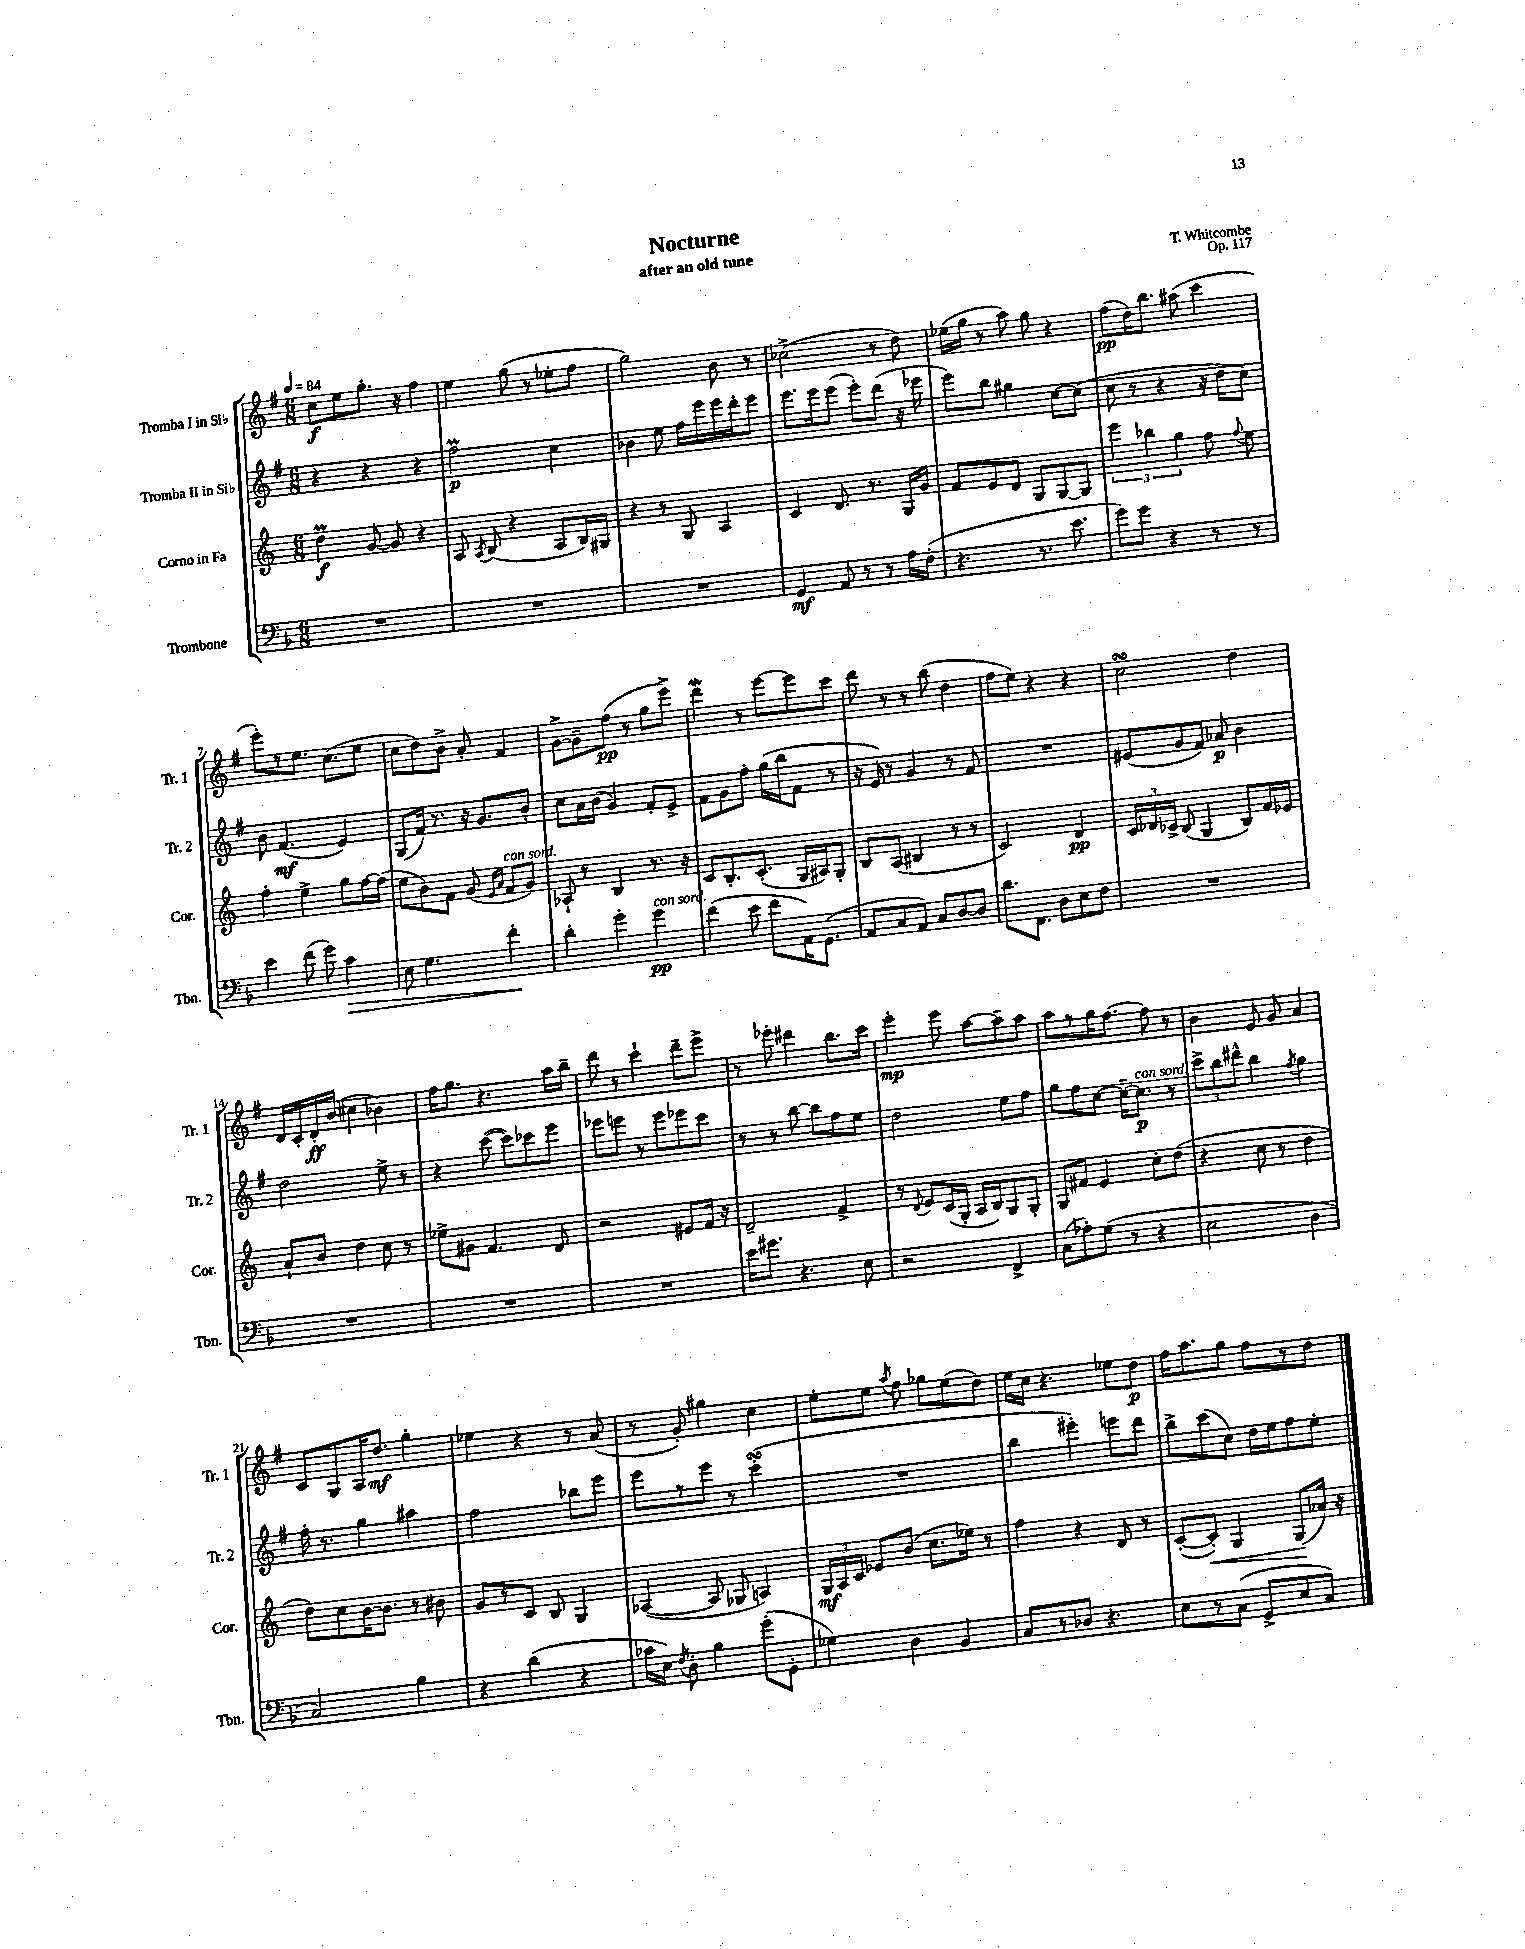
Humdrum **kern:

**kern	**dynam	**kern	**dynam	**kern	**dynam	**kern	**dynam
*part4	*part4	*part3	*part3	*part2	*part2	*part1	*part1
*staff4	*staff4	*staff3	*staff3	*staff2	*staff2	*staff1	*staff1
*I"Trombone	*	*I"Corno in Fa	*	*I"Tromba II in Si♭	*	*I"Tromba I in Si♭	*
*I'Tbn.	*	*I'Cor.	*	*I'Tr. 2	*	*I'Tr. 1	*
*clefF4	*	*clefG2	*	*clefG2	*	*clefG2	*
*k[b-]	*	*k[]	*	*k[f#]	*	*k[f#]	*
*M6/8	*	*M6/8	*	*M6/8	*	*M6/8	*
*MM84	*	*MM84	*	*MM84	*	*MM84	*
=1	=1	=1	=1	=1	=1	=1	=1
2.r	.	4ddM\	f	4r	.	8cc\L	f
.	.	.	.	.	.	8ee\	.
.	.	[8g/	.	4r	.	8.gg'\J	.
.	.	8g/]	.	.	.	.	.
.	.	.	.	.	.	16r	.
.	.	4r	.	4r	.	4ff#\	.
=2	=2	=2	=2	=2	=2	=2	=2
2.r	.	8A/	.	2ff#m\	p	4ee\	.
.	.	8qA/	.	.	.	.	.
.	.	(8B/	.	.	.	.	.
.	.	4r	.	.	.	(8gg\	.
.	.	.	.	.	.	8r	.
.	.	8A/L	.	4cc\	.	8ee-X'\L	.
.	.	16B/L)	.	.	.	8ff#\J	.
.	.	16G#X/JJ	.	.	.	.	.
=3	=3	=3	=3	=3	=3	=3	=3
2.r	.	4r	.	4b-X\	.	2gg\)	.
.	.	8r	.	8ee\	.	.	.
.	.	8G/	.	16ff#\LL	.	.	.
.	.	.	.	16eee\	.	.	.
.	.	4A/	.	16eee\	.	8b\	.
.	.	.	.	16ddd'\J	.	.	.
.	.	.	.	8eee\J	.	8r	.
=4	=4	=4	=4	=4	=4	=4	=4
4GG/	mf	4c/	.	8.eee\L	.	(2cc-X^\	.
.	.	.	.	16eee\k	.	.	.
8AA/	.	8.d/	.	(8eee\J	.	.	.
8r	.	.	.	8eee'\L)	.	.	.
.	.	8.r	.	.	.	.	.
8r	.	.	.	(8ddd\J	.	8r	.
16A\LL	.	16G/LL	.	16r	.	8dd\)	.
(16F'\JJ	.	16g/JJ	.	16eee-X\	.	.	.
=5	=5	=5	=5	=5	=5	=5	=5
4.r	.	8f/L	.	8eee\L)	.	(16ee-X\LL	.
.	.	.	.	.	.	16gg\JJ	.
.	.	8e/	.	8bb\J	.	8r	.
.	.	8d/J	.	4gg#X\	.	8aa\)	.
8.r	.	8G/L	.	.	.	8gg\	.
.	.	[8G/	.	[8cc\L	.	4r	.
8.e\	.	.	.	.	.	.	.
.	.	8G/J]	.	(8cc\J]	.	.	.
=6	=6	=6	=6	=6	=6	=6	=6
8g\L)	.	6eee\	.	8cc\	.	(8ff#\L	pp
8g\J	.	.	.	8r	.	16dd\K)	.
.	.	6bb-X\	.	.	.	.	.
.	.	.	.	.	.	8.bb\J	.
4r	.	.	.	4r	.	.	.
.	.	6gg\	.	.	.	.	.
.	.	.	.	.	.	(8aa#X\	.
8r	.	8ff\	.	16r	.	4ccc\	.
.	.	.	.	16dd\KL	.	.	.
.	.	8qqff/	.	.	.	.	.
8r	.	8ee\	.	8cc\J)	.	.	.
!!LO:LB:g=z
=7	=7	=7	=7	=7	=7	=7	=7
4e\	.	4ff'\	.	8b\	.	8eee'\L)	.
.	.	.	.	(4.f#/	mf	8r	.
(8f\	.	4ee^\	.	.	.	8.ee\J	.
8g\)	.	.	.	.	.	.	.
.	.	.	.	.	.	(8.cc\L	.
!	!LO:HP:b	!	!	!	!	!	!
4c\	>	8gg\L	.	4e/)	.	.	.
.	.	[16ff\L	.	.	.	8ee\J	.
.	.	(16ff\JJ]	.	.	.	.	.
=8	=8	=8	=8	=8	=8	=8	=8
8E\	.	8ee\L	.	(8G/L	.	8cc\L	.
4.G\	.	8b\)	.	16f#/Jk)	.	8dd\)	.
.	.	.	.	8.r	.	.	.
.	.	8f\J	.	.	.	8b^\J	.
.	.	(8g/	.	16r	.	8a'/	.
.	.	.	.	8.g/L	.	.	.
.	.	16qqe/LL	.	.	.	.	.
.	.	16qqa/JJ	.	.	.	.	.
!	!	!LO:TX:a:i:t=con sord.	!	!	!	!	!
4f'\	.	8f/L	.	.	.	4f#/	.
.	.	8g/J)	.	8b'/J	.	.	.
.	]	.	.	.	.	.	.
=9	=9	=9	=9	=9	=9	=9	=9
4d'\	.	8A-X`/	.	8cc\L	.	[8g^\L	.
.	.	8r	.	16a\L	.	8g~\]	.
.	.	.	.	(16b\JJ	.	.	.
4g'\	.	4B/	.	4g/)	.	(8ff#\J	pp
.	.	.	.	.	.	8r	.
!LO:TX:a:i:t=con sord.	!	!	!	!	!	!	!
4g\	pp	8.r	.	8f#'/L	.	8gg\L	.
.	.	.	.	8e^/J	.	8eee^\J)	.
.	.	16r	.	.	.	.	.
=10	=10	=10	=10	=10	=10	=10	=10
(4f\	.	8c/L	.	8f#\L	.	4dddW\	.
.	.	8.B'/	.	8g\	.	.	.
8e\	.	.	.	8ff#'\J	.	8r	.
.	.	(8.c'/J	.	.	.	.	.
8f\L	.	.	.	(16gg\LL	.	[8eee\L	.
.	.	.	.	16bb\J	.	.	.
16AA\K)	.	16G/LL	.	8f#\J	.	8eee\]	.
(8.GG\J	.	16A#X/J)	.	.	.	.	.
.	.	8G'/J	.	8r	.	8ccc\J	.
=11	=11	=11	=11	=11	=11	=11	=11
8AA/L	.	8B/L	.	16r	.	8ddd\	.
.	.	.	.	16e/)	.	.	.
8C/	.	(8A/J	.	8r	.	8r	.
8AA/J)	.	4B#X/	.	4g/	.	8r	.
8C/L	.	.	.	.	.	(8bb\	.
[8D/	.	8r	.	8r	.	4dd\	.
8D/J]	.	8r	.	8f#/	.	.	.
=12	=12	=12	=12	=12	=12	=12	=12
8.d\L	.	2c/)	.	2.r	.	8ff#\L	.
.	.	.	.	.	.	8ee\J)	.
8.FF\J	.	.	.	.	.	.	.
.	.	.	.	.	.	4r	.
8D\L	.	.	.	.	.	.	.
8E\	.	4d/	pp	.	.	4r	.
8F\J	.	.	.	.	.	.	.
=13	=13	=13	=13	=13	=13	=13	=13
2.r	.	24c/LL	.	(8e#X/L	.	2ccsSSs\	.
.	.	24d-X/	.	.	.	.	.
.	.	24c-X^/JJ	.	.	.	.	.
.	.	(8B/	.	8g/	.	.	.
.	.	4G/	.	8f#/J)	.	.	.
.	.	.	.	8a-X/	p	.	.
.	.	8B/L)	.	4b\	.	4dd\	.
.	.	16f/L	.	.	.	.	.
.	.	16e-X/JJ	.	.	.	.	.
!!LO:LB:g=z
=14	=14	=14	=14	=14	=14	=14	=14
2.r	.	8a`/L	.	2dd\	.	16d/LL	.
.	.	.	.	.	.	16c'/	.
.	.	8b/J	.	.	.	16d'/	ff
.	.	.	.	.	.	(16b/JJ	.
.	.	4dd\	.	.	.	4cc#X\	.
.	.	8cc\	.	8ee^\	.	4b-X\)	.
.	.	8r	.	8r	.	.	.
=15	=15	=15	=15	=15	=15	=15	=15
2.r	.	8ee-X^\L	.	4r	.	16ff#\KL	.
.	.	.	.	.	.	8.gg\J	.
.	.	8g#X\J	.	.	.	.	.
.	.	4.f/	.	([8ccc\	.	4.r	.
.	.	.	.	8ccc\L])	.	.	.
.	.	.	.	8ccc-X\	.	.	.
.	.	8d/	.	8eee\J	.	16aa\LL	.
.	.	.	.	.	.	16bb~\JJ	.
=16	=16	=16	=16	=16	=16	=16	=16
2.r	.	2r	.	8eee-X\L	.	8ddd\	.
.	.	.	.	8eeen\J	.	8r	.
.	.	.	.	8r	.	4ccc`\	.
.	.	.	.	8eee\L	.	.	.
.	.	8e#X/L	.	8eee-X\	.	8ddd~\L	.
.	.	16f/Jk	.	8ccc\J	.	8eee^\J	.
.	.	16r	.	.	.	.	.
=17	=17	=17	=17	=17	=17	=17	=17
16e\KL	.	2d~/	.	8r	.	8r	.
8.g#X\J	.	.	.	.	.	.	.
.	.	.	.	8r	.	8eee-X'\	.
4.r	.	.	.	[8bb\	.	4ddd#X\	.
.	.	.	.	8bb\L]	.	.	.
.	.	4f^/	.	8ff#\	.	8.bb\L	.
8E\	.	.	.	8ee\J	.	.	.
.	.	.	.	.	.	16ccc\Jk	.
=18	=18	=18	=18	=18	=18	=18	=18
2r	.	8r	.	2dd\	.	4eee'\	mp
.	.	8qqd/	.	.	.	.	.
.	.	8e/L	.	.	.	.	.
.	.	(16c/L	.	.	.	8eee\	.
.	.	16G'/JJ	.	.	.	.	.
.	.	16A/LL	.	.	.	[8aa\L	.
.	.	16B/J)	.	.	.	.	.
4FF^/	.	8G/	.	8ee\L	.	8aa~\]	.
.	.	8G'/J	.	8ff#\J	.	8aa\J	.
=19	=19	=19	=19	=19	=19	=19	=19
(8C\L	.	8G/L	.	8gg\L	.	8aa\L	.
8A-X'\)	.	8f#X/J	.	8ff#\	.	8r	.
(8G\J	.	4e/	.	[8cc\J	.	16gg\K	.
.	.	.	.	.	.	[8.ff#\J	.
8r	.	.	.	16cc~\KL_	.	.	.
!	!	!	!	!LO:TX:a:i:t=con sord.	!	!	!
.	.	.	.	8.cc\J]	p	.	.
4r	.	8cc'\L	.	.	.	8ff#\]	.
.	.	(8dd\J	.	8r	.	8r	.
=20	=20	=20	=20	=20	=20	=20	=20
2E\	.	4r	.	12ccc^\L	.	4b\	.
.	.	.	.	12bb\	.	.	.
.	.	.	.	12ddd#X^^\J	.	.	.
.	.	8cc\	.	4bb\	.	8e/	.
.	.	8r	.	.	.	8g/	.
.	.	.	.	8qff#/	.	.	.
4D\	.	4dd\	.	4gg\	.	4a/	.
!!LO:LB:g=z
=21	=21	=21	=21	=21	=21	=21	=21
2C/)	.	8dd\L)	.	16ff#'\	.	8c/L	.
.	.	.	.	8.r	.	.	.
.	.	8cc\	.	.	.	8G/	.
.	.	[16b\K	.	4gg\	.	16A/K	.
.	.	8.b\J]	.	.	.	8.dd/J	mf
4B-\	.	8r	.	4aa#X\	.	4gg'\	.
.	.	8b#X\	.	.	.	.	.
=22	=22	=22	=22	=22	=22	=22	=22
4r	.	8g/L	.	2ff#\	.	4ee-X\	.
.	.	8r	.	.	.	.	.
(4d\	.	8c/J	.	.	.	4r	.
.	.	8B/	.	.	.	.	.
4r	.	4G/	.	8bb-X\L	.	8r	.
.	.	.	.	8eee\J	.	(8a/	.
=23	=23	=23	=23	=23	=23	=23	=23
16c-X\LL	.	([4A-X/	.	8eee\L	.	8r	.
16E\JJ)	.	.	.	.	.	.	.
8qF/	.	.	.	.	.	.	.
8D'\	.	.	.	8r	.	8g'/)	.
4B-\	.	8A-/]	.	8eee\J	.	4gg#X\	.
.	.	8G-X/	.	8r	.	.	.
(8g'\L	.	4An/)	.	(4cccsSSs'\	.	4cc\	.
8GG'\J	.	.	.	.	.	.	.
=24	=24	=24	=24	=24	=24	=24	=24
4G-X\)	.	24G/LL	mf	2.r	.	8ee'\L	.
.	.	24A/	.	.	.	.	.
.	.	24c/JJ	.	.	.	.	.
.	.	8e-X/L	.	.	.	8ee\J	.
.	.	.	.	.	.	8qaa/	.
4D\	.	(8b/J	.	.	.	8ff#\	.
.	.	8.cc\L	.	.	.	8gg-X\L	.
4BB-/	.	.	.	.	.	(8ee\	.
.	.	16ee-X\Jk)	.	.	.	.	.
.	.	8r	.	.	.	8dd\J)	.
=25	=25	=25	=25	=25	=25	=25	=25
8C/L	.	4ff\	.	4bb\	.	16ee\LL	.
.	.	.	.	.	.	16cc\JJ	.
8r	.	.	.	.	.	4.r	.
8D-X/J	.	4r	.	4eee#X'\)	.	.	.
4.r	.	.	.	.	.	.	.
.	.	8d/	.	8eeen\L	.	8ee-X\L	.
.	.	8r	.	8ddd\J	.	8dd\J	p
=26	=26	=26	=26	=26	=26	=26	=26
8E\L	.	([8c'/L	.	8bb^\L	.	16ff#\KL	.
.	.	.	.	.	.	8.aa\	.
!	!	!	!LO:HP:b	!	!	!	!
8r	.	8c'/J])	<	(8ccc\	.	.	.
(8C\J	.	4G/	.	8cc\J)	.	8gg\J	.
8GG^/L	.	.	.	16dd\LL	.	8ff#\L	.
.	.	.	.	16ee\J	.	.	.
8E/	.	(8G/L	.	8ff#\	.	8r	.
8C/J)	.	16a-X/Jk)	[	8ee'\J	.	8dd\J	.
.	.	16r	.	.	.	.	.
==	==	==	==	==	==	==	==
*-	*-	*-	*-	*-	*-	*-	*-
